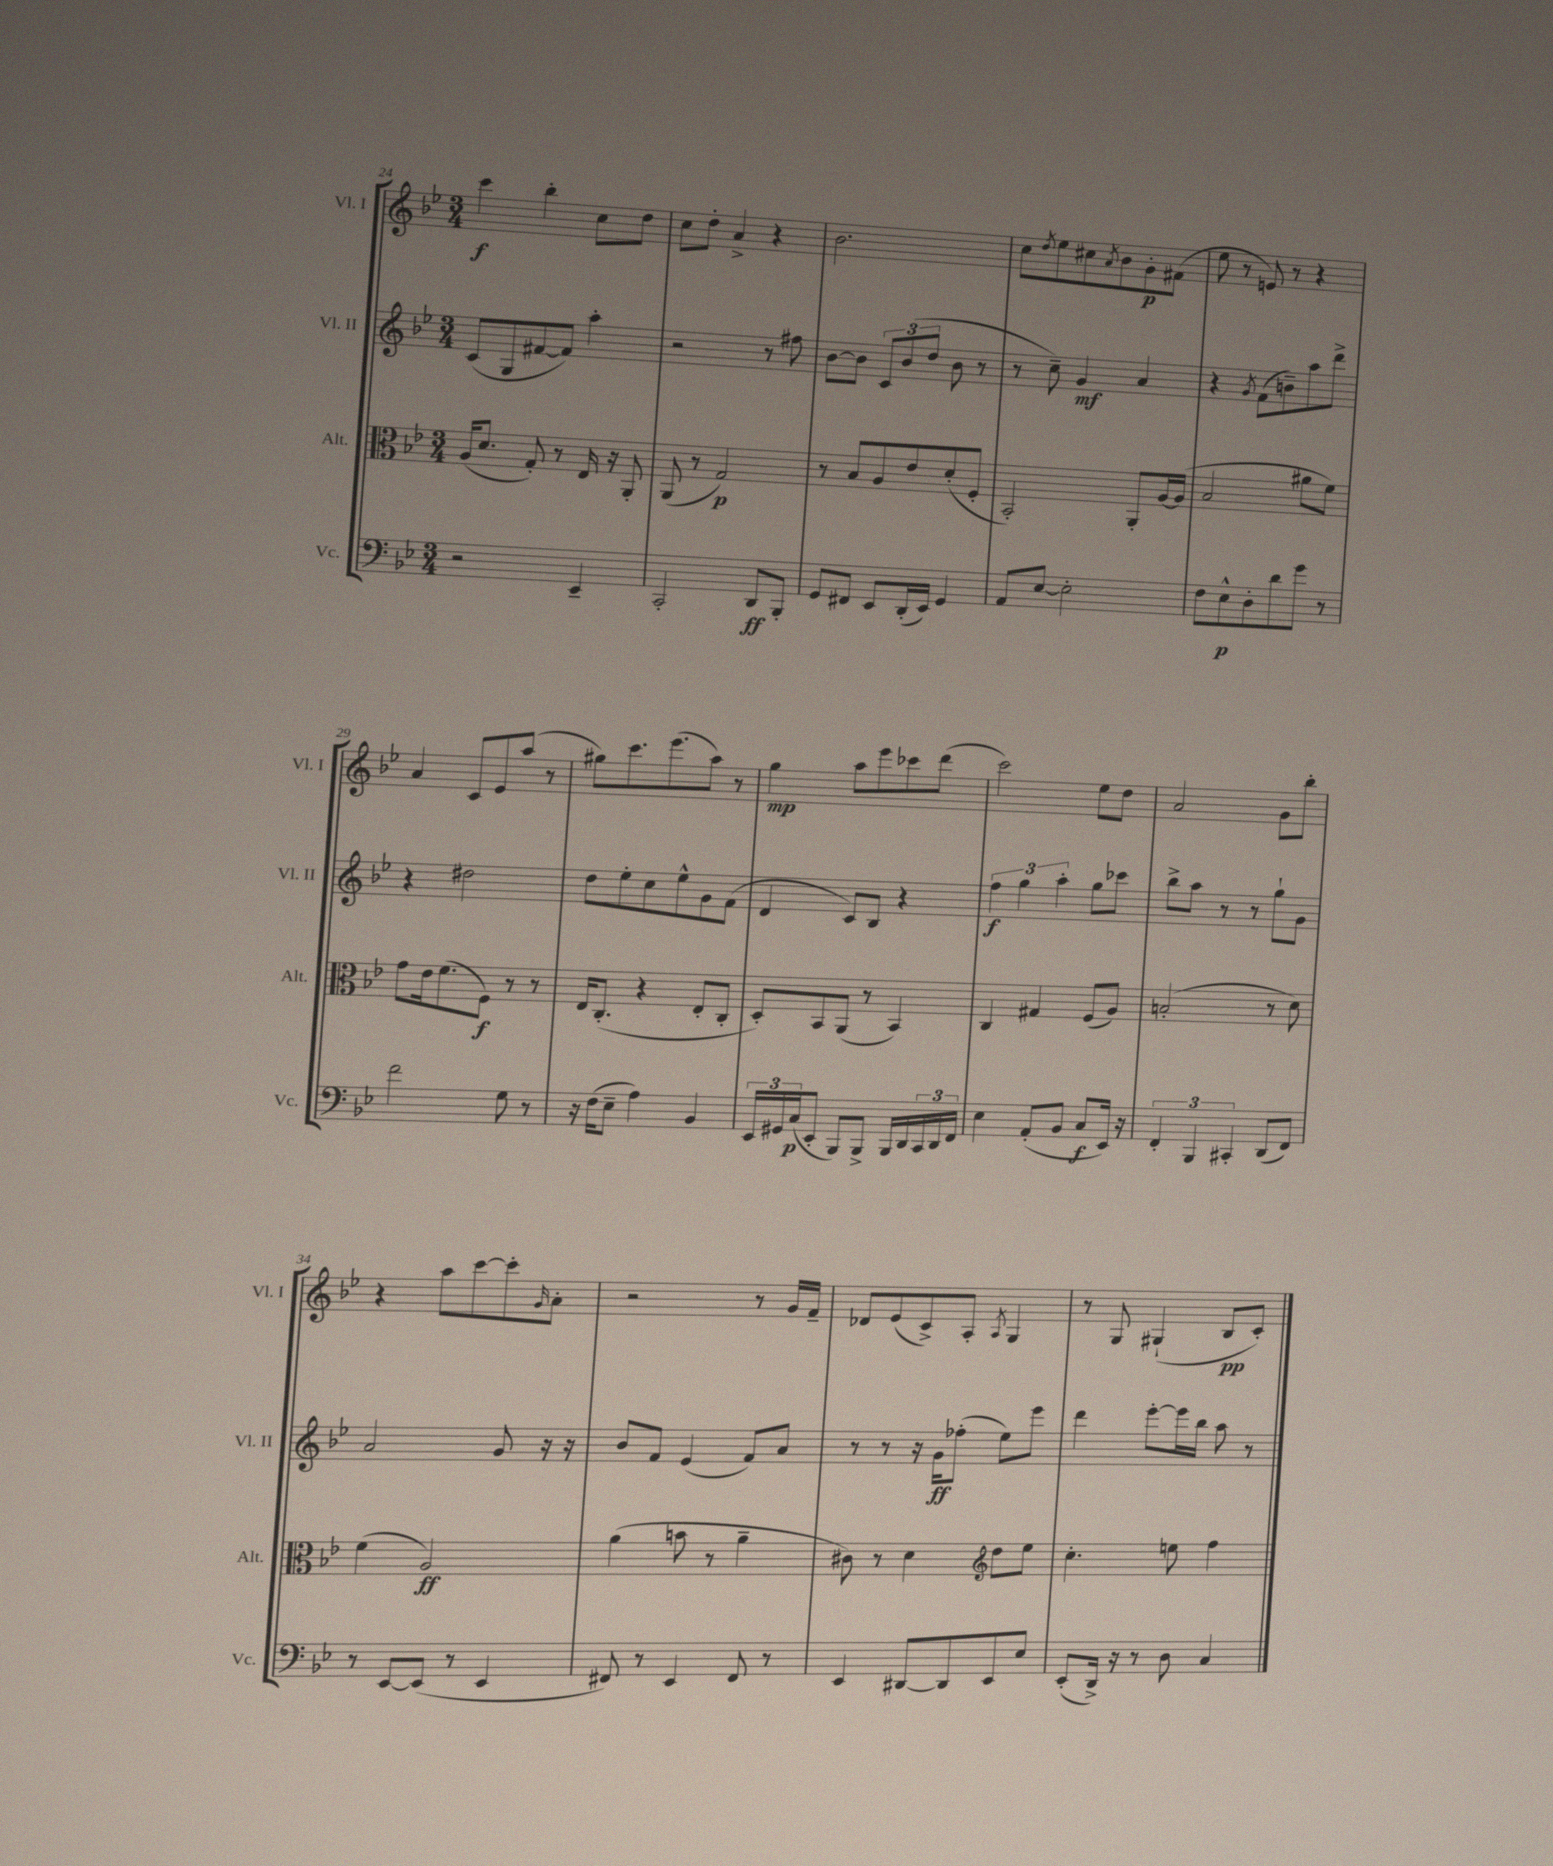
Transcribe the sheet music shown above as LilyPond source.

<<
\new StaffGroup <<
\new Staff = "s0" \with { instrumentName = "Vl. I" shortInstrumentName = "Vl. I" } {
    \clef treble \key bes \major \numericTimeSignature \time 3/4
    c'''4\f bes''4-. c''8 d''8 |
    c''8 d''8-. a'4-> r4 |
    bes'2. |
    c''8 \acciaccatura { d''8 } ees''8 cis''8 \acciaccatura { a'8 } bes'8 g'8-.\p fis'8( |
    ees''8 r8 e'8) r8 r4 |
    a'4 c'8 ees'8 a''8( r8 |
    gis''8) c'''8. ees'''8.( a''8) r8 |
    g''4\mp a''8 ees'''8 ces'''8 d'''8( |
    c'''2) ees''8 d''8 |
    a'2 g'8 bes''8-. |
    r4 a''8 c'''8~ c'''8-. \grace { g'16 } a'8-. |
    r2 r8 g'16 f'16-- |
    des'8 ees'8( c'8->) a8-. \acciaccatura { a8 } g4 |
    r8 g8 gis4-!( bes8\pp c'8-.) \bar "|." |
}
\new Staff = "s1" \with { instrumentName = "Vl. II" shortInstrumentName = "Vl. II" } {
    \clef treble \key bes \major \numericTimeSignature \time 3/4
    c'8( g8 fis'8~ fis'8) a''4-. |
    r2 r8 fis''8 |
    bes'8~ bes'8 \tuplet 3/2 { c'8 bes'8( d''8 } bes'8 r8 |
    r8 c''8--) g'4\mf a'4 |
    r4 \acciaccatura { g'8 } f'8( b'8--) a''8 d'''8-> |
    r4 dis''2 |
    d''8 ees''8-. c''8 ees''8-^ g'8 f'8( |
    d'4 c'8) bes8 r4 |
    \tuplet 3/2 { f''4\f g''4 a''4-. } g''8 ces'''8 |
    bes''8-> a''8 r8 r8 g''8-! g'8 |
    a'2 g'8 r16 r16 |
    bes'8 f'8 ees'4( f'8) a'8 |
    r8 r8 r16 g'16\ff fes''8-.( ees''8) ees'''8 |
    d'''4 ees'''8~-. ees'''16 bes''16 a''8 r8 \bar "|." |
}
\new Staff = "s2" \with { instrumentName = "Alt." shortInstrumentName = "Alt." } {
    \clef alto \key bes \major \numericTimeSignature \time 3/4
    a16( d'8. g8-.) r8 ees16 r16 a,8-. |
    a,8( r8 g2\p) |
    r8 bes8 a8 ees'8 d'8-.( f8-. |
    bes,2-.) a,8-. a16~ a16( |
    bes2 ais'8 f'8) |
    g'8 ees'16 f'8.( f8\f) r8 r8 |
    ees16 c8.-.( r4 ees8-. c8-. |
    d8-.) bes,8 a,8( r8 bes,4) |
    c4 gis4 f8( a8) |
    b2-.( r8 d'8) |
    f'4( a2\ff) |
    a'4( b'8 r8 a'4-- |
    cis'8) r8 d'4 \clef treble d''8 ees''8 |
    c''4.-. e''8 f''4 \bar "|." |
}
\new Staff = "s3" \with { instrumentName = "Vc." shortInstrumentName = "Vc." } {
    \clef bass \key bes \major \numericTimeSignature \time 3/4
    r2 ees,4-- |
    c,2-. d,8\ff bes,,8-. |
    g,8 fis,8 ees,8 d,16-.( ees,16) g,4 |
    a,8 ees8~ ees2-. |
    f8 ees8-^\p d8-. d'8 g'8 r8 |
    f'2 g8 r8 |
    r16 f16( ees8-- a4) bes,4 |
    \tuplet 3/2 { ees,16 gis,16 c16\p( } ees,8-. bes,,8) bes,,8-> bes,,16 d,16 \tuplet 3/2 { c,16 d,16 f,16 } |
    ees4 a,8-.( bes,8 c8\f ees,16) r16 |
    \tuplet 3/2 { f,4-. bes,,4 cis,4-. } d,8( f,8) |
    r8 ees,8~ ees,8( r8 ees,4 |
    fis,8) r8 ees,4 fis,8 r8 |
    ees,4 dis,8~ dis,8 ees,8 ees8 |
    ees,8-.( d,16->) r16 r8 d8 c4 \bar "|." |
}
>>
>>
\layout { \context { \Score currentBarNumber = #24 } }
